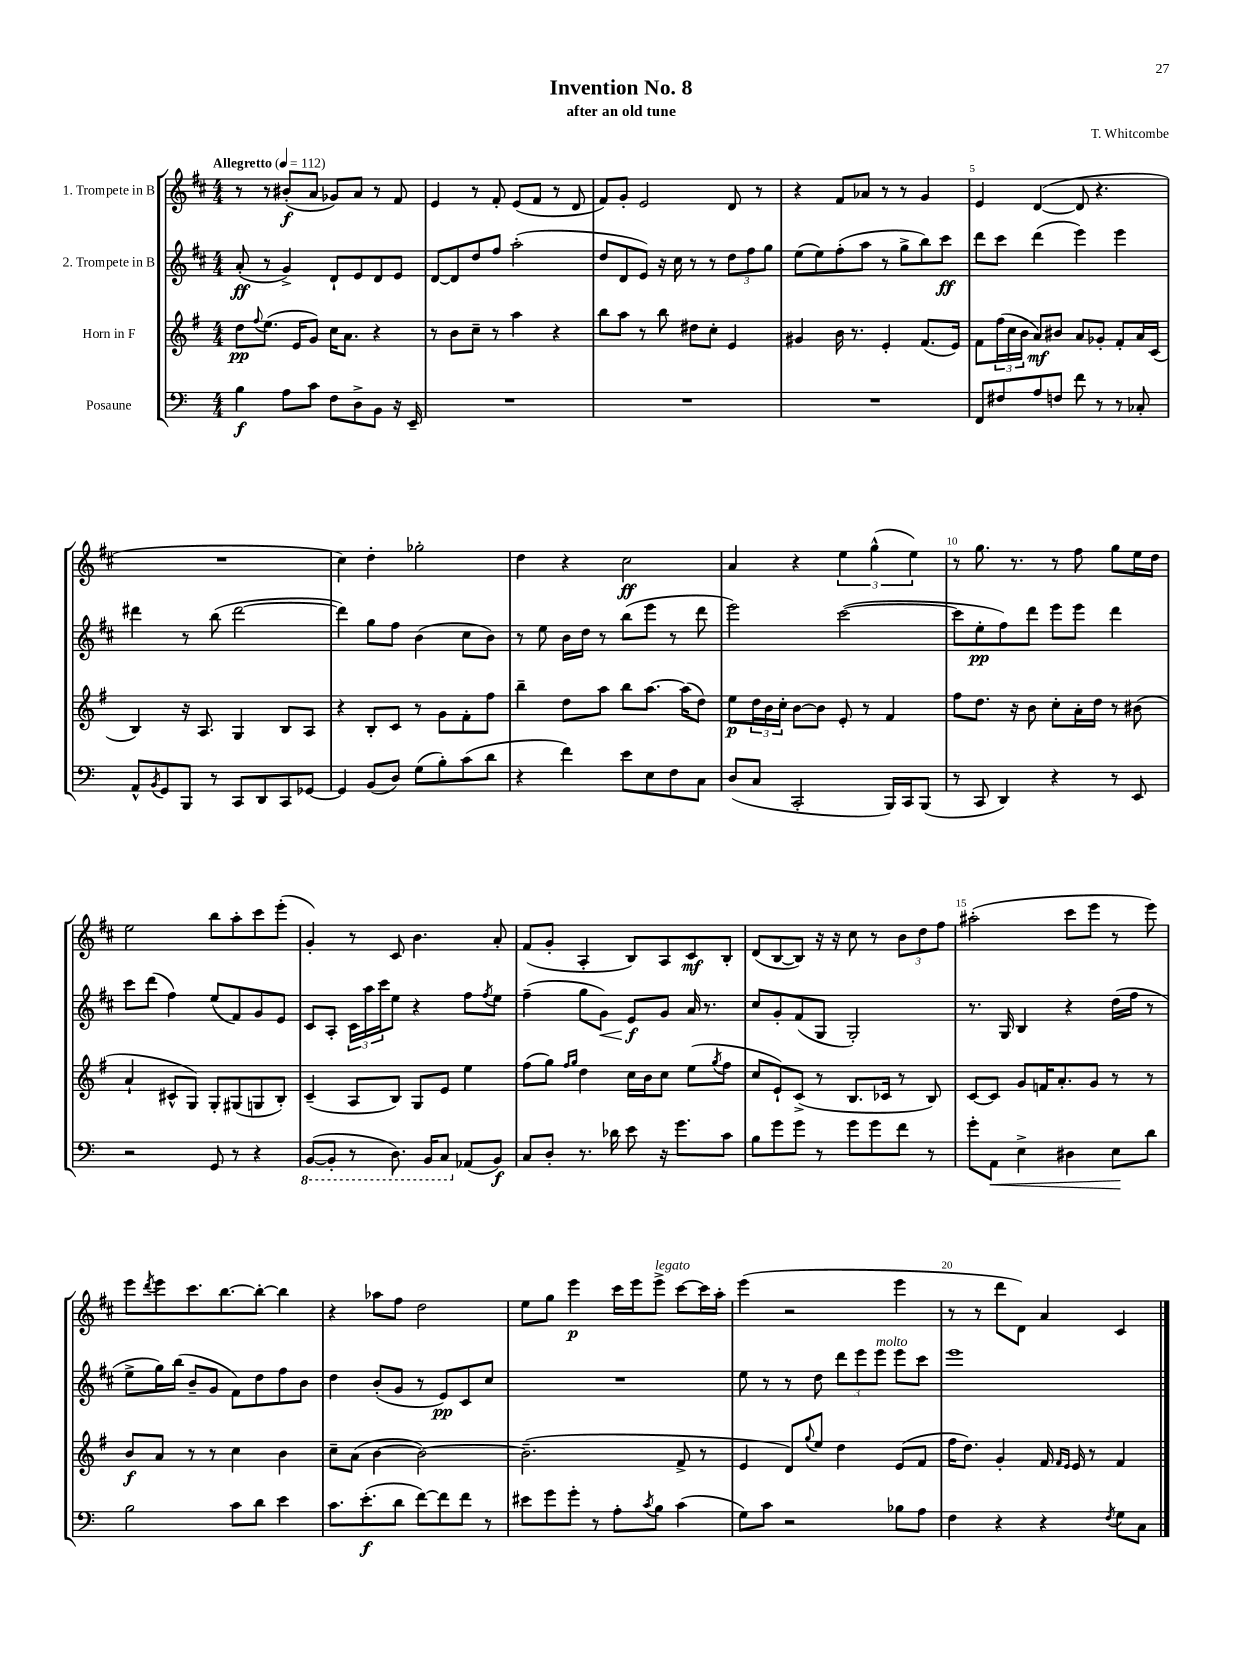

**kern	**kern	**kern	**kern
*staff4	*staff3	*staff2	*staff1
*clefF4	*clefG2	*clefG2	*clefG2
*k[]	*k[f#]	*k[f#c#]	*k[f#c#]
*M4/4	*M4/4	*M4/4	*M4/4
*MM112	*MM112	*MM112	*MM112
4B	8dd	(8a'	8r
.	8qqff#	.	.
.	(8.ee	8r	8r
8A	.	4g^)	(8b#'
.	16e	.	.
8c	8g)	.	8a
8F	16cc	8d`	8g-)
.	8.a	.	.
8D^	.	8e	8a
8BB	4r	8d	8r
16r	.	8e	8f#
16EE~	.	.	.
=	=	=	=
1r	8r	[8d	4e
.	8b	8d]	.
.	8cc~	8dd	8r
.	8r	8ff#	8f#'
.	4aa	(2aa'	(8e
.	.	.	8f#
.	4r	.	8r
.	.	.	8d
=	=	=	=
1r	8bb	8dd	8f#)
.	8aa	8d	8g'
.	8r	8e)	2e
.	8bb	16r	.
.	.	16cc#	.
.	8dd#	8r	.
.	8cc'	8r	.
.	4e	12dd	8d
.	.	12ff#	.
.	.	.	8r
.	.	12gg	.
=	=	=	=
1r	4g#	(8ee	4r
.	.	8ee)	.
.	16b	(8ff#'	8f#
.	8.r	.	.
.	.	8aa	8a-
.	4e'	8r	8r
.	.	8gg^	8r
.	(8.f#	8bb)	4g
.	.	8ccc#	.
.	16e)	.	.
=	=	=	=
8FF	8f#	8ddd	4e
8F#	(24ff#	8ccc#	.
.	24cc	.	.
.	24b	.	.
8A	8a)	(4ddd	([4d
8F	8b#	.	.
8f	8a	4eee)	8d]
8r	8g-'	.	4.r
8r	8f#'	4eee	.
8C-'	16a	.	.
.	(16c	.	.
=	=	=	=
8AA^^	4B)	4ddd#	1r
8qBB	.	.	.
8GG	.	.	.
8BBB	16r	8r	.
.	8.A	.	.
8r	.	(8bb	.
8CC	4G	[2ddd#	.
8DD	.	.	.
8CC	8B	.	.
[8GG-	8A	.	.
=	=	=	=
4GG-]	4r	4ddd#])	4cc#)
(8BB	8B'	8gg	4dd'
8D)	8c	8ff#	.
(8G	8r	(4b	2gg-'
8B')	8g	.	.
(8c	8f#'	8cc#	.
8d	8ff#	8b)	.
=	=	=	=
4r	4bb~	8r	4dd
.	.	8ee	.
4f)	8dd	16b	4r
.	.	16dd	.
.	8aa	8r	.
8e	8bb	(8bb	2cc#
8E	[8.aa	8eee	.
8F	.	8r	.
.	(16aa]	.	.
8C	8dd)	8ddd	.
=	=	=	=
(8D	8ee	2eee)	4a
8C	24dd	.	.
.	24b	.	.
.	24cc'	.	.
2CC'	[8b	.	4r
.	8b]	.	.
.	8e'	([2ccc#	6ee
.	8r	.	.
.	.	.	(6gg^^
16BBB)	4f#	.	.
16CC	.	.	.
.	.	.	6ee)
(8BBB	.	.	.
=	=	=	=
8r	8ff#	8ccc#]	8r
8CC	8.dd	8ee'	8.gg
4DD)	.	8ff#)	.
.	16r	.	8.r
.	8b	8ddd	.
4r	8cc'	8eee	8r
.	16a'	8eee	8ff#
.	16dd	.	.
8r	8r	4ddd	8gg
8EE	(8b#	.	16ee
.	.	.	16dd
=	=	=	=
2r	4a`	8ccc#	2ee
.	.	(8ddd	.
.	8c#^^	4ff#)	.
.	8G)	.	.
8GG	8G'	(8ee	8bb
8r	(8G#	8f#)	8aa'
4r	8G	8g	8ccc#
.	8B')	8e	(8eee'
=	=	=	=
([8BBB	(4c~	8c#	4g')
8BBB']	.	8A'	.
8r	8A	24c#	8r
.	.	24aa	.
.	.	24ccc#	.
8.DD)	8B)	8ee	8c#
.	8G	4r	4.b
16BBB	.	.	.
8CC	8e	.	.
(8AA-	4ee	8ff#	.
.	.	8qff#	.
8BB)	.	8ee	8a'
=	=	=	=
8C	(8ff#	(4ff#~	(8f#
8D'	8gg)	.	8g'
.	16qqff#	.	.
.	16qqgg	.	.
8.r	4dd	8gg	4A'
.	.	8g)	.
16d-	.	.	.
8e	16cc	8e	8B)
.	16b	.	.
16r	8cc	8g	8A
8.g	.	.	.
.	(8ee	16a	8c#
.	.	8.r	.
.	8qgg	.	.
8c	8ff#	.	8B'
=	=	=	=
8B	8cc	8cc#	(8d
8g	8e`)	8g'	[8B
8g	(8c^	(8f#	8B])
8r	8r	8G	16r
.	.	.	16r
8g	8.B	2G')	8cc#
8g	.	.	8r
.	16c-	.	.
8f	8r	.	12b
.	.	.	12dd
8r	8B)	.	.
.	.	.	12ff#
=	=	=	=
8g'	[8c	8.r	(2aa#'
8AA	8c]	.	.
.	.	16G	.
4E^	8g	4B	.
.	16f	.	.
.	8.a'	.	.
4D#	.	4r	8ccc#
.	8g	.	8eee
8E	8r	(16dd	8r
.	.	16ff#	.
8d	8r	8r	8eee)
=	=	=	=
2B	8b	8ee^	8eee
.	.	.	8qddd
.	8a	16gg)	8eee
.	.	(16bb	.
.	8r	8b~	8.ccc#
.	8r	8g	.
.	.	.	[8.bb
8c	4cc	8f#)	.
8d	.	8dd	8bb'_
4e	4b	8ff#	4bb]
.	.	8b	.
=	=	=	=
8.c	8cc~	4dd	4r
.	(8a	.	.
(8.e'	.	.	.
.	[4b	(8b'	8aa-
8d	.	8g	8ff#
[8f)	2b_)	8r	2dd
8f]	.	8e)	.
8f	.	8c#	.
8r	.	8cc#	.
=	=	=	=
8e#	(2.b~]	1r	8ee
8g	.	.	8gg
8g'	.	.	4eee
8r	.	.	.
8A'	.	.	16ccc#
.	.	.	16eee
8qc	.	.	.
8B	.	.	8eee^
(4c	8f#^	.	[8ccc#
.	8r	.	16ccc#]
.	.	.	16aa'
=	=	=	=
8G)	4e	8ee	(4eee
8c	.	8r	.
2r	8d)	8r	2r
.	8qqgg	.	.
.	8ee	8dd	.
.	4dd	12ddd	.
.	.	12eee	.
.	.	12eee	.
8B-	(8e	8eee	4eee
8A	8f#	8ccc#	.
=	=	=	=
4F	16ff#	1eee	8r
.	8.dd)	.	.
.	.	.	8r
4r	4g'	.	8ddd
.	.	.	8d)
4r	16f#	.	4a
.	16qqf#	.	.
.	16qqe	.	.
.	16e	.	.
.	8r	.	.
8qF	.	.	.
8G	4f#	.	4c#
8C	.	.	.
==	==	==	==
*-	*-	*-	*-
